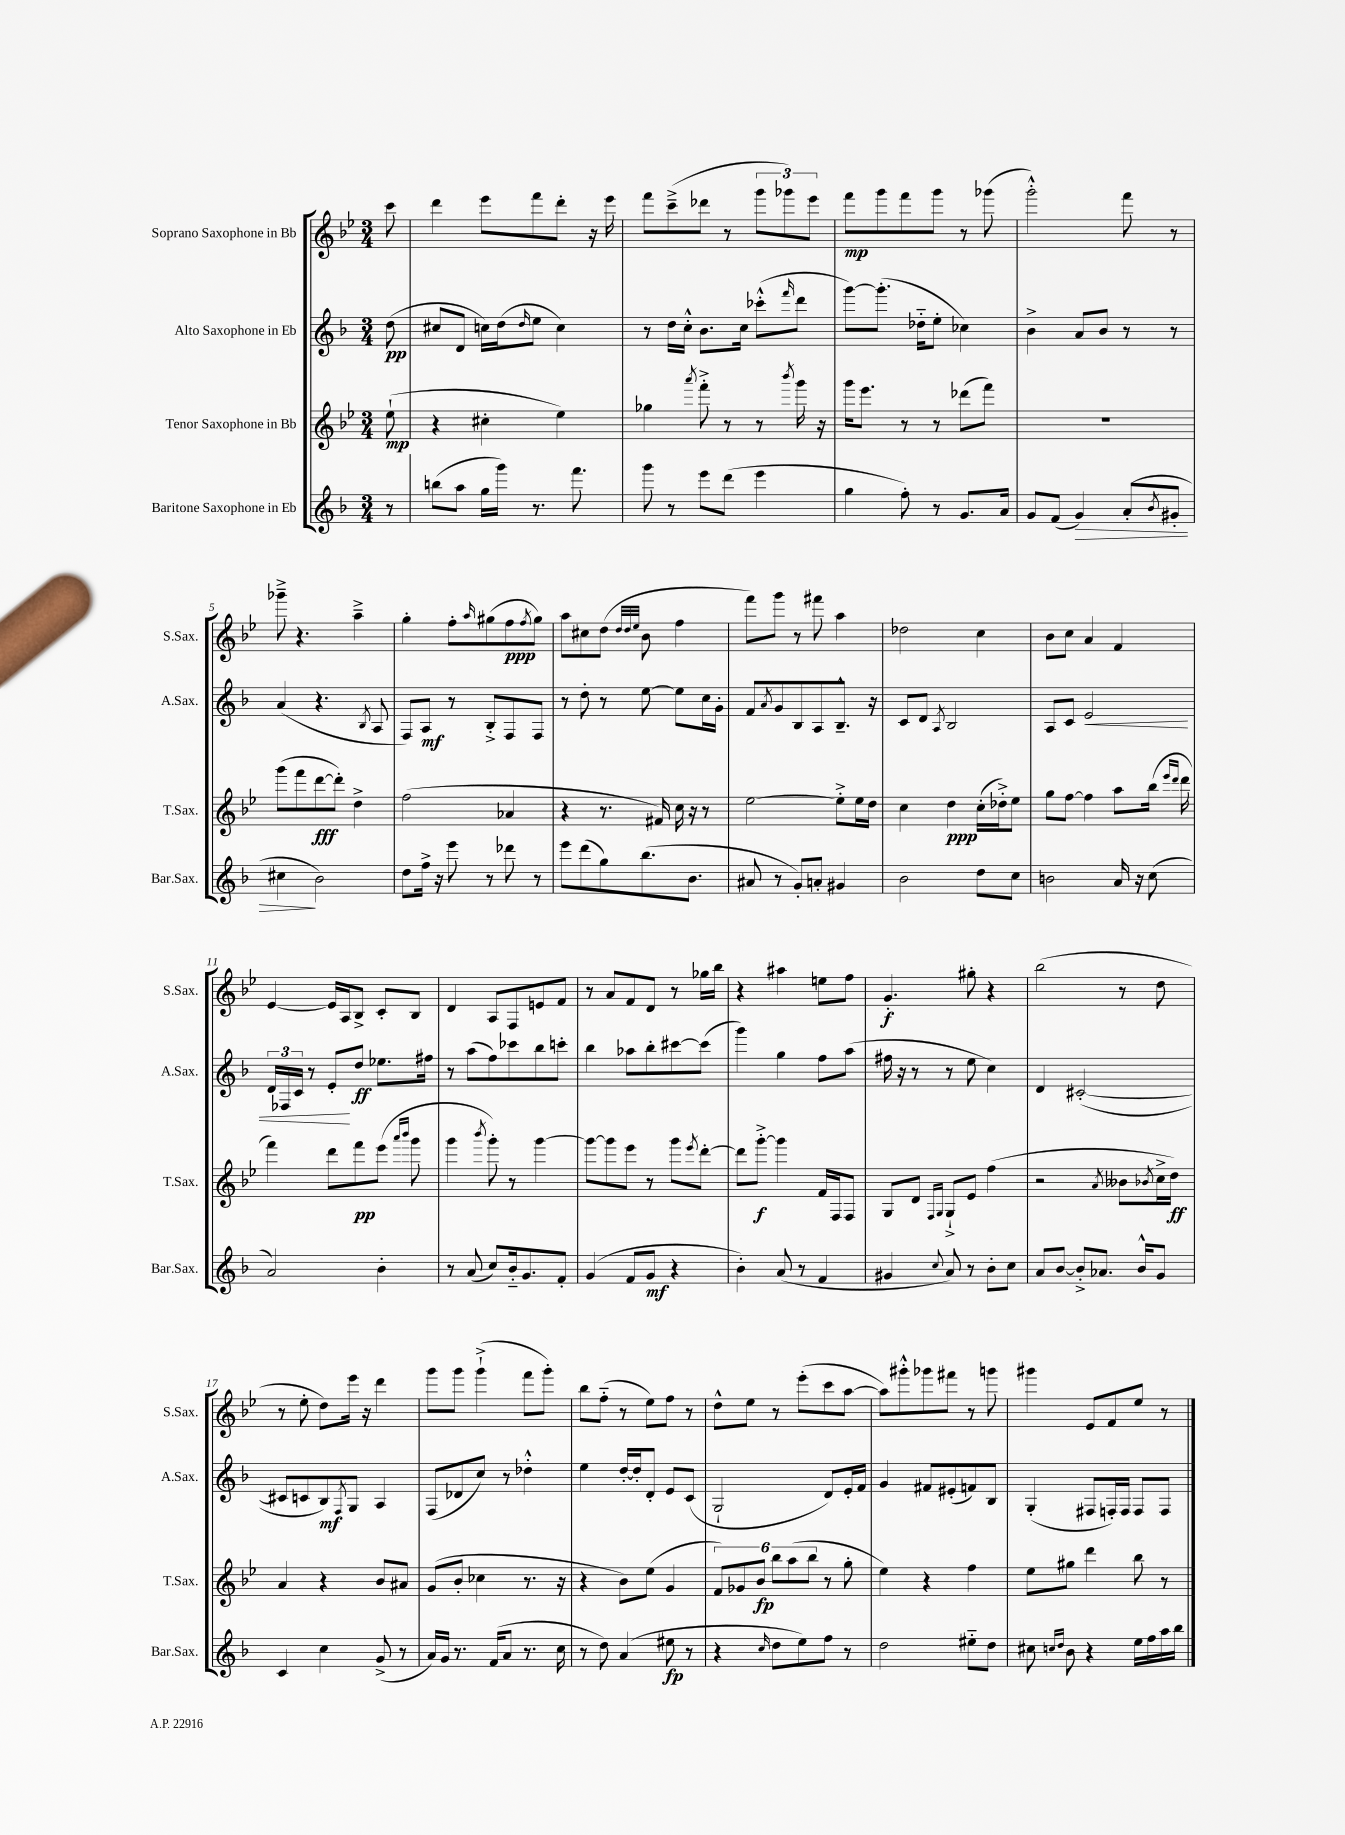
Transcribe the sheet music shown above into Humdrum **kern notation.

**kern	**dynam	**kern	**dynam	**kern	**dynam	**kern	**dynam
*part4	*part4	*part3	*part3	*part2	*part2	*part1	*part1
*staff4	*staff4	*staff3	*staff3	*staff2	*staff2	*staff1	*staff1
*I"Baritone Saxophone in Eb	*	*I"Tenor Saxophone in Bb	*	*I"Alto Saxophone in Eb	*	*I"Soprano Saxophone in Bb	*
*I'Bar.Sax.	*	*I'T.Sax.	*	*I'A.Sax.	*	*I'S.Sax.	*
*clefG2	*	*clefG2	*	*clefG2	*	*clefG2	*
*k[b-]	*	*k[b-e-]	*	*k[b-]	*	*k[b-e-]	*
*M3/4	*	*M3/4	*	*M3/4	*	*M3/4	*
=	=	=	=	=	=	=	=
8r	.	(8ee-`\	mp	(8dd\	pp	8ccc\	.
=1	=1	=1	=1	=1	=1	=1	=1
(8bbn\L	.	4r	.	8cc#X/L	.	4ddd\	.
8aa\J	.	.	.	8d/J	.	.	.
16gg\LL	.	4cc#X'\	.	16ccn\LL)	.	8eee-\L	.
16ggg\JJ)	.	.	.	(16dd\J	.	.	.
.	.	.	.	16qqdd/	.	.	.
8.r	.	.	.	8ee\J	.	8fff\	.
.	.	4ee-\)	.	4cc\)	.	8ddd'\J	.
8.fff\	.	.	.	.	.	.	.
.	.	.	.	.	.	16r	.
.	.	.	.	.	.	16eee-\	.
=2	=2	=2	=2	=2	=2	=2	=2
8ggg\	.	4gg-X\	.	8r	.	8fff\L	.
8r	.	.	.	16dd\LL	.	(8ccc~^\	.
.	.	.	.	16cc'^^\JJ	.	.	.
.	.	8qaaa/	.	.	.	.	.
8eee\L	.	8fff'^\	.	8.b-\L	.	8ddd-X\J	.
(8ddd\J	.	8r	.	.	.	8r	.
.	.	.	.	16cc\Jk	.	.	.
4eee\	.	8r	.	(8ccc-X'^^\L	.	12ggg\L	.
.	.	.	.	.	.	12ggg-X\)	.
.	.	8qbbb-/	.	16qqfff/	.	.	.
.	.	16ggg\	.	8ddd\J	.	.	.
.	.	.	.	.	.	12eee-\J	.
.	.	16r	.	.	.	.	.
=3	=3	=3	=3	=3	=3	=3	=3
4gg\	.	16ggg\KL	.	[8ggg\L)	.	8fff\L	mp
.	.	8.eee-\J	.	.	.	.	.
.	.	.	.	(8.ggg'\J]	.	8ggg\	.
8ff'\)	.	8r	.	.	.	8fff\	.
.	.	.	.	16dd-X\KL	.	.	.
8r	.	8r	.	8ee'\J	.	8ggg\J	.
8.g/L	.	(8ddd-X\L	.	4cc-X\)	.	8r	.
.	.	8fff\J)	.	.	.	(8ggg-X\	.
16a/Jk	.	.	.	.	.	.	.
=4	=4	=4	=4	=4	=4	=4	=4
8g/L	.	2.r	.	4b-^\	.	2ggg'^^\)	.
(8f/J	.	.	.	.	.	.	.
!	!LO:HP:b	!	!	!	!	!	!
4g/)	>	.	.	8a/L	.	.	.
.	.	.	.	8b-/J	.	.	.
(8a'/L	.	.	.	8r	.	8fff\	.
8qb-/	.	.	.	.	.	.	.
8g#X'/J	.	.	.	8r	.	8r	.
!!LO:LB:g=z
=5	=5	=5	=5	=5	=5	=5	=5
4cc#X\	.	(8ggg\L	.	(4a/	.	8ggg-X~^\	.
.	.	8fff\	.	.	.	4.r	.
2b-\)	]	[8ddd\	fff	4.r	.	.	.
.	.	8ddd'\J])	.	.	.	.	.
.	.	4dd^\	.	.	.	4aa~^\	.
.	.	.	.	8qB-/	.	.	.
.	.	.	.	8A/	.	.	.
=6	=6	=6	=6	=6	=6	=6	=6
8dd\L	.	(2ff\	.	8F/L)	.	4gg'\	.
16ff^\Jk	.	.	.	8A/J	mf	.	.
16r	.	.	.	.	.	.	.
8eee\	.	.	.	8r	.	8ff'\L	.
.	.	.	.	.	.	16qqaa/	.
8r	.	.	.	8B-'^/L	.	(8gg#X\	.
8ddd-X\	.	4a-X/	.	8F/	.	8ff\	ppp
.	.	.	.	.	.	8qff/	.
8r	.	.	.	8F/J	.	8gg#\J)	.
=7	=7	=7	=7	=7	=7	=7	=7
8eee\L	.	4r	.	8r	.	8aa\L	.
(8ddd\	.	.	.	8dd'\	.	8cc#X\	.
8gg\)	.	8.r	.	8r	.	(8dd\J	.
.	.	.	.	.	.	32qqdd/LLL	.
.	.	.	.	.	.	32qqdd/	.
.	.	.	.	.	.	32qqee-/JJJ	.
(8.bb-\	.	.	.	[8ee\	.	8b-\	.
.	.	16f#X/)	.	.	.	.	.
.	.	16cc\	.	8ee\L]	.	4ff\	.
8.b-\J	.	16r	.	.	.	.	.
.	.	8r	.	16cc\L	.	.	.
.	.	.	.	16g'\JJ	.	.	.
=8	=8	=8	=8	=8	=8	=8	=8
8a#X/	.	[2ee-\	.	8f/L	.	8fff\L)	.
.	.	.	.	8qa/	.	.	.
8r	.	.	.	8g/	.	8ggg\J	.
8g'/L)	.	.	.	8B-/	.	8r	.
8an'/J	.	.	.	8A/	.	8fff#X\	.
4g#X/	.	8ee-'^\L]	.	8.B-~^^/J	.	4aa\	.
.	.	16ee-\L	.	.	.	.	.
.	.	16dd\JJ	.	16r	.	.	.
=9	=9	=9	=9	=9	=9	=9	=9
2b-\	.	4cc\	.	8c/L	.	2dd-X\	.
.	.	.	.	8d/J	.	.	.
.	.	.	.	8qA/	.	.	.
.	.	4dd\	ppp	2B-/	.	.	.
8dd\L	.	(16cc'\LL	.	.	.	4cc\	.
.	.	16dd-X'^\J)	.	.	.	.	.
8cc\J	.	8ee-\J	.	.	.	.	.
=10	=10	=10	=10	=10	=10	=10	=10
2bn\	.	8gg\L	.	8A/L	.	8b-\L	.
.	.	[8ff\J	.	8c/J	.	8cc\J	.
!	!	!	!	!	!LO:HP:b	!	!
.	.	4ff\]	.	2e/	<	4a/	.
16a/	.	8aa\L	.	.	.	4f/	.
16r	.	.	.	.	.	.	.
(8cc\	.	(16bb-\Jk	.	.	.	.	.
.	.	16qqeee-/LL	.	.	.	.	.
.	.	16qqddd/JJ	.	.	.	.	.
.	.	16ddd\	.	.	.	.	.
!!LO:LB:g=z
=11	=11	=11	=11	=11	=11	=11	=11
2a/)	.	4fff\)	.	24d/LL	.	[4e-/	.
.	.	.	.	24F-X/	.	.	.
.	.	.	.	24c/JJ	.	.	.
.	.	.	.	8r	.	.	.
.	.	8ddd\L	.	8e'/L	.	16e-/LL]	.
.	.	.	.	.	.	16A/J	.
.	.	8fff\	pp	8dd/J	[ ff	8B-^/J	.
4b-'\	.	(8eee-\J	.	8.ee-X\L	.	8c'/L	.
.	.	16qqaaa/LL	.	.	.	.	.
.	.	16qqbbb-/JJ	.	.	.	.	.
.	.	8ggg\	.	.	.	8B-/J	.
.	.	.	.	16ff#X\Jk	.	.	.
=12	=12	=12	=12	=12	=12	=12	=12
8r	.	4ggg\	.	8r	.	4d/	.
(8a/	.	.	.	(8aa\L	.	.	.
.	.	8qbbb-/	.	.	.	.	.
8cc/L)	.	8ggg'\)	.	8ff\)	.	8A/L	.
16b-/k	.	8r	.	8ccc-X\	.	8F/	.
8.g/	.	.	.	.	.	.	.
.	.	[4ggg\	.	8bb-\	.	8en/	.
8f'/J	.	.	.	8cccn'\J	.	8f/J	.
=13	=13	=13	=13	=13	=13	=13	=13
(4g/	.	8ggg\L_	.	4bb-\	.	8r	.
.	.	8ggg\]	.	.	.	8a/L	.
8f/L	.	8eee-\J	.	8aa-X\L	.	8f/	.
8g/J	mf	8r	.	8bb-'\	.	8d/J	.
4r	.	8ggg\L	.	[8ccc#X\	.	8r	.
.	.	8qeee-/	.	.	.	.	.
.	.	[8ddd'\J	.	(8ccc#\J]	.	16gg-X\LL	.
.	.	.	.	.	.	16bb-\JJ	.
=14	=14	=14	=14	=14	=14	=14	=14
4b-'\)	.	8ddd\L]	.	4ggg\)	.	4r	.
.	.	[8ggg'^\J	f	.	.	.	.
(8a/	.	4ggg\]	.	4gg\	.	4aa#X\	.
8r	.	.	.	.	.	.	.
4f/	.	16f/LL	.	8ff\L	.	8een\L	.
.	.	16F/J	.	.	.	.	.
.	.	8F/J	.	(8aa\J	.	8ff\J	.
=15	=15	=15	=15	=15	=15	=15	=15
4g#X/	.	8G/L	.	16ff#X\	.	4.g'/	f
.	.	.	.	16r	.	.	.
.	.	8d/J	.	8r	.	.	.
.	.	16qqF/LL	.	.	.	.	.
8qqcc/	.	16qqG/JJ	.	.	.	.	.
8a/)	.	8G`^/L	.	8r	.	.	.
8r	.	8e-/J	.	8ee\	.	8gg#X'\	.
8b-'\L	.	(4ff\	.	4cc\)	.	4r	.
8cc\J	.	.	.	.	.	.	.
=16	=16	=16	=16	=16	=16	=16	=16
8a/L	.	2r	.	4d/	.	(2bb-\	.
[8b-/J	.	.	.	.	.	.	.
8b-'^/L]	.	.	.	([2c#X'/	.	.	.
8.a-X/J	.	.	.	.	.	.	.
.	.	8qa/	.	.	.	.	.
.	.	8b--X\L	.	.	.	8r	.
16b-^^/KL	.	.	.	.	.	.	.
.	.	8qb-X/	.	.	.	.	.
8g/J	.	16cc^\L	.	.	.	8dd\	.
.	.	16dd\JJ)	ff	.	.	.	.
!!LO:LB:g=z
=17	=17	=17	=17	=17	=17	=17	=17
4c/	.	4a/	.	8c#X/L]	.	8r	.
.	.	.	.	8cn/	.	8ee-'\	.
4cc\	.	4r	.	8B-/)	mf	8dd\L)	.
.	.	.	.	8qF/	.	.	.
.	.	.	.	8G/J	.	16eee-\Jk	.
.	.	.	.	.	.	16r	.
(8g^/	.	8b-/L	.	4A/	.	4ddd\	.
8r	.	8a#X/J	.	.	.	.	.
=18	=18	=18	=18	=18	=18	=18	=18
16a/LL)	.	(8g/L	.	(8F/L	.	8ggg\L	.
16g/JJ	.	.	.	.	.	.	.
8.r	.	8b-'/J	.	8d-X/	.	8ggg\J	.
.	.	4cc-X\	.	8cc/J)	.	(4ggg`^\	.
(16f/KL	.	.	.	.	.	.	.
8a/J	.	.	.	8r	.	.	.
8.r	.	8.r	.	4dd-X'^^\	.	8fff\L	.
.	.	.	.	.	.	8ggg'\J)	.
16cc\	.	16r	.	.	.	.	.
=19	=19	=19	=19	=19	=19	=19	=19
8r	.	4r	.	4ee\	.	8bb-\L	.
8dd\)	.	.	.	.	.	(8ff\J	.
(4a/	.	8b-\L)	.	[16dd'/LL	.	8r	.
.	.	.	.	16dd'/J]	.	.	.
.	.	(8ee-\J	.	8d'/J	.	8ee-\L)	.
8ee#X\	fp	4g/	.	8e/L	.	8ff\J	.
8r	.	.	.	(8c/J	.	8r	.
=20	=20	=20	=20	=20	=20	=20	=20
4r	.	12f/L)	.	2G`/	.	8dd^^\L	.
.	.	12g-X/	.	.	.	.	.
.	.	.	.	.	.	8ee-\J	.
.	.	12b-/J	fp	.	.	.	.
16qqcc/	.	.	.	.	.	.	.
8dd\L	.	12bb-\L	.	.	.	8r	.
.	.	(12aa\	.	.	.	.	.
8ee\)	.	.	.	.	.	(8eee-'\L	.
.	.	12bb-\J	.	.	.	.	.
8ff\J	.	8r	.	8d/L)	.	8ccc\	.
8r	.	8gg'\	.	16e'/L	.	[8aa\J	.
.	.	.	.	16f/JJ	.	.	.
=21	=21	=21	=21	=21	=21	=21	=21
2dd\	.	4ee-\)	.	4g/	.	8aa\L])	.
.	.	.	.	.	.	8ggg#X'^^\	.
.	.	4r	.	8f#X/L	.	8ggg-X\	.
.	.	.	.	(8e#X'/	.	8fff#X\J	.
8ee#X\L	.	4ff\	.	8fn/)	.	8r	.
8dd\J	.	.	.	8B-/J	.	8gggn\	.
=22	=22	=22	=22	=22	=22	=22	=22
8cc#X\	.	8ee-\L	.	(4G'/	.	4ggg#X\	.
16qqccn/LL	.	.	.	.	.	.	.
16qqdd/JJ	.	.	.	.	.	.	.
8b-\	.	8gg#X\J	.	.	.	.	.
4r	.	4ddd\	.	8F#X/L	.	8e-/L	.
.	.	.	.	16Fn'/L)	.	8f/	.
.	.	.	.	16F/JJ	.	.	.
16ee\LL	.	8bb-\	.	8F/L	.	8ee-/J	.
16ff\	.	.	.	.	.	.	.
16aa\	.	8r	.	8F/J	.	8r	.
16bb-\JJ	.	.	.	.	.	.	.
==	==	==	==	==	==	==	==
*-	*-	*-	*-	*-	*-	*-	*-
